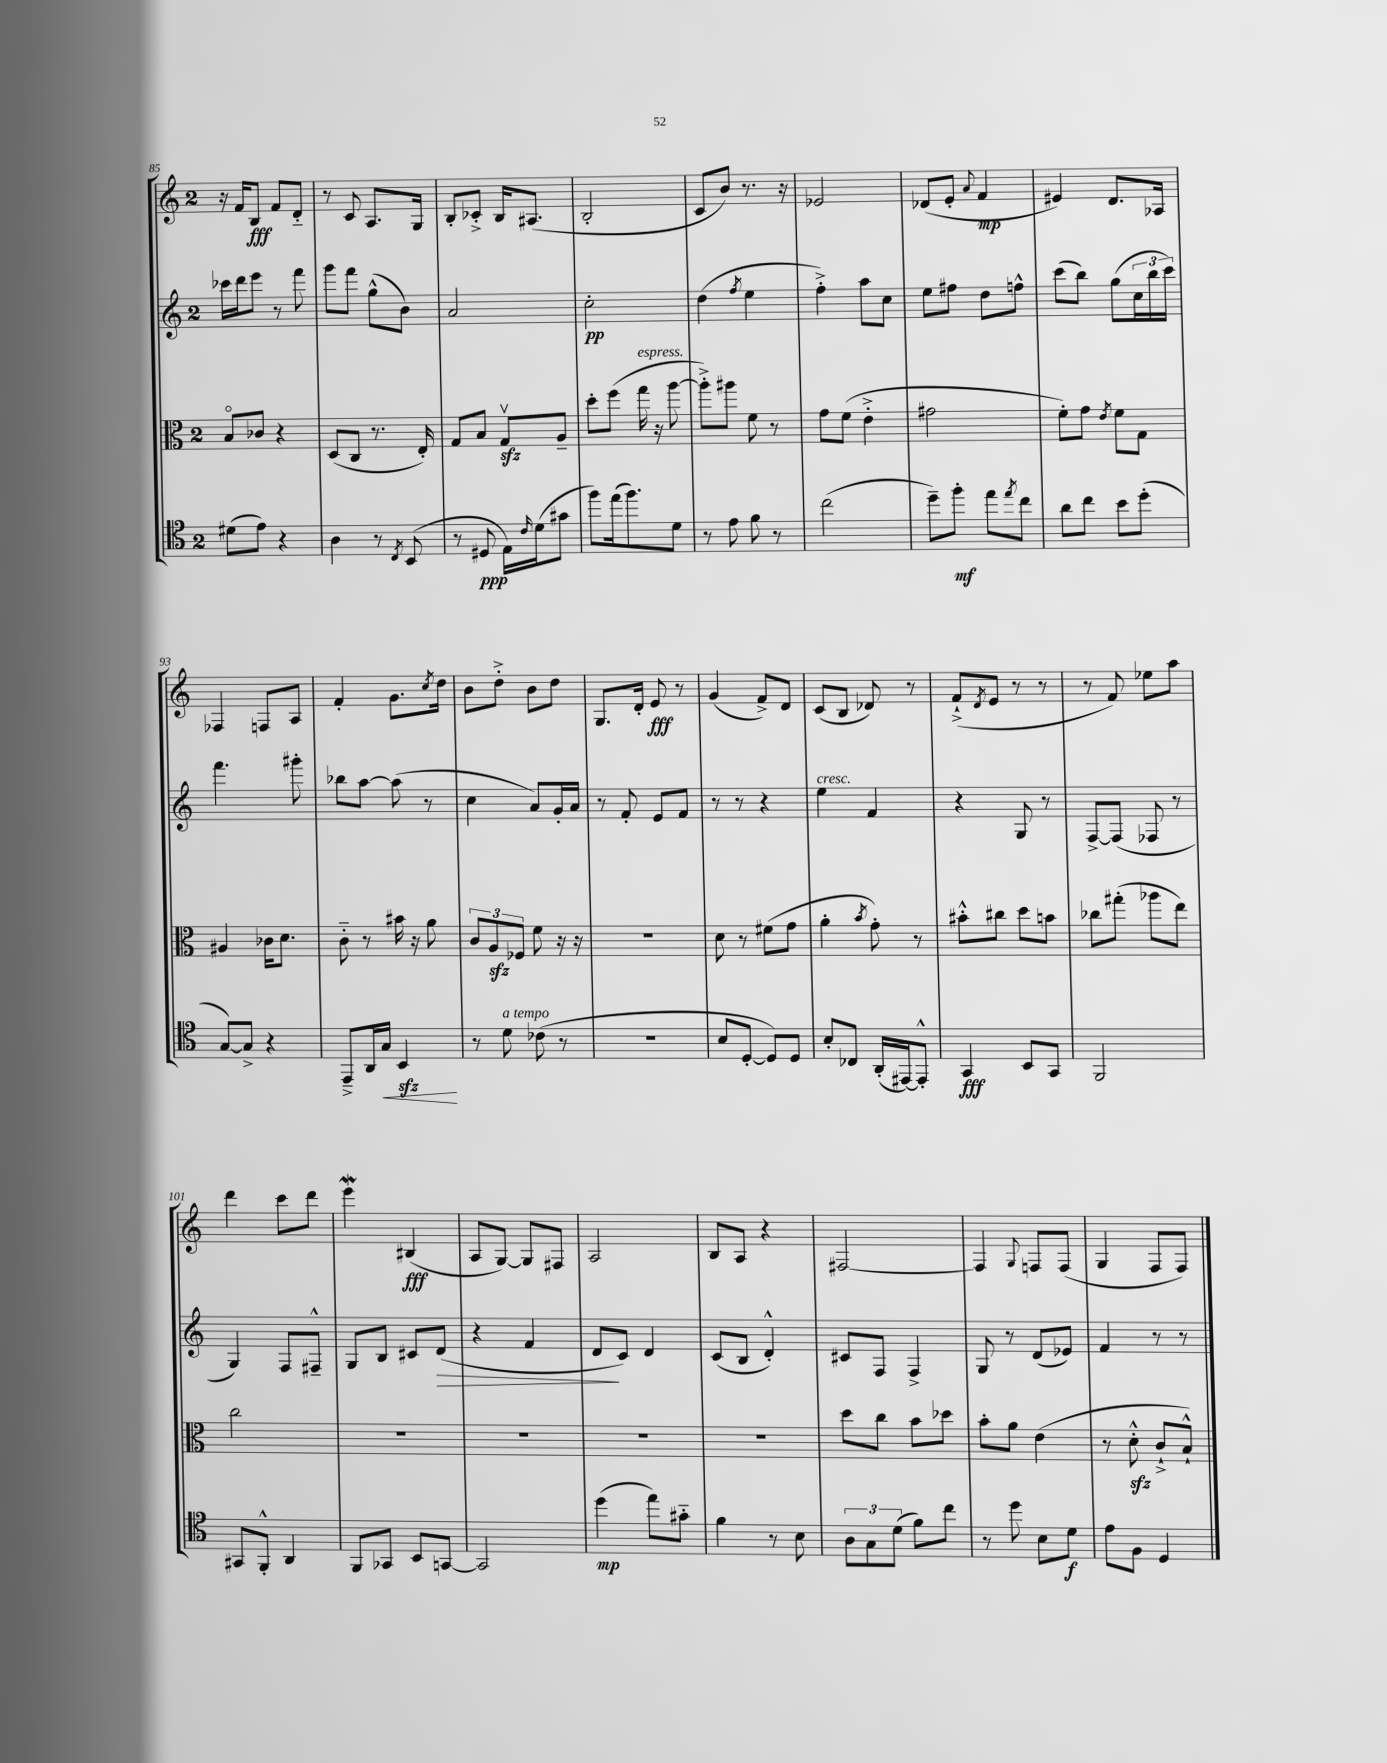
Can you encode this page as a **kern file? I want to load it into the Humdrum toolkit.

**kern	**kern	**kern	**kern
*staff4	*staff3	*staff2	*staff1
*clefC4	*clefC3	*clefG2	*clefG2
*k[]	*k[]	*k[]	*k[]
*M2/4	*M2/4	*M2/4	*M2/4
(8d#\L	8Bo/L	16ccc-\LL	16r
.	.	16ddd\J	16f/LK
8e\J)	8c-/J	8eee\J	8B/J
4r	4r	8r	8f/L
.	.	8fff\	8d'~/J
=	=	=	=
4A\	(8D/L	8ggg\L	8r
.	8C/J	8fff\J	8c/
8r	8.r	(8gg^^\L	8.A/L
8qC/	.	.	.
(8BB/	.	8b\J)	.
.	16E'/)	.	16G/Jk
=	=	=	=
8r	8G/L	2a/	8B'/L
8D#/	8B/J	.	8c-'^/J
16E\LL)	8Gv/L	.	16B/LK
16qqc/	.	.	.
(16d\J	.	.	(8.A#/J
8g#\J	8A~/J	.	.
=	=	=	=
8ff\L)	8dd'\L	2cc'\	2B'/
(16ee\k	(8ff\J	.	.
8.ff\)	.	.	.
.	16gg\	.	.
.	16r	.	.
8d\J	[8aa\	.	.
=	=	=	=
8r	8aa'^\]L)	(4dd\	8c/L
8e\	8aa#\J	.	8b/J)
.	.	8qff/	.
8f\	8f\	4ee\	8.r
8r	8r	.	.
.	.	.	16r
=	=	=	=
(2cc\	8g\L	4ff'^\)	2e-/
.	(8f\J	.	.
.	4e'^\	8aa\L	.
.	.	8cc\J	.
=	=	=	=
8dd~\L)	2g#\	8ee\L	(8d-/L
8ff'\J	.	8ff#\J	8e'/J
.	.	.	8qqa/
8ee\L	.	8dd\L	4f/
8qee/	.	.	.
8cc\J	.	8ff^^\J	.
=	=	=	=
8a\L	8f'\L)	(8ccc\L	4e#/)
8cc\J	8g\J	8bb\J)	.
.	8qe/	.	.
8b\L	8f\L	(8gg\L	8.d/L
(8dd'\J	8G\J	24cc\L	.
.	.	24bb\	.
.	.	.	16A-/Jk
.	.	24ccc\JJ)	.
=	=	=	=
[8G/L)	4A#/	4.fff\	4F-/
8G^/]J	.	.	.
4r	16c-\LK	.	8F/L
.	8.d\J	.	.
.	.	8ggg#'\	8A/J
=	=	=	=
8EE~^/L	8c'~\	8bb-\L	4f'/
16AA/L	8r	[8aa\J	.
16G/JJ	.	.	.
4BB/	16b#\	(8aa\]	8.g\L
.	16r	.	.
.	8a\	8r	.
.	.	.	8qcc/
.	.	.	16dd\Jk
=	=	=	=
8r	12c/L	4cc\	8b\L
.	12A/	.	.
8d\	.	.	8dd'^\J
.	12F-/J	.	.
(8c-\	8f\	8a/L)	8b\L
8r	16r	16g'/L	8dd\J
.	16r	16a/JJ	.
=	=	=	=
2r	2r	8r	8.G/L
.	.	8f'/	.
.	.	.	16d'/Jk
.	.	8e/L	8e/
.	.	8f/J	8r
=	=	=	=
8B/L	8d\	8r	(4g/
[8D'/J	8r	8r	.
8D/]L)	(8f#\L	4r	8f^/L)
8D/J	8g\J	.	8d/J
=	=	=	=
8B'/L	4a'\	4ee\	(8c/L
8C-/J	.	.	8B/J
.	8qb/	.	.
(16AA'/LL	8g'\)	4f/	8d-/)
[16EE#/J)	.	.	.
8EE#'^^/]J	8r	.	8r
=	=	=	=
4GG/	8b#'^^\L	4r	(8f`^/L
.	.	.	8qd/
.	8cc#\J	.	8e/J
8BB/L	8dd\L	8G/	8r
8GG/J	8b\J	8r	8r
=	=	=	=
2FF/	8cc-\L	[8F^/L	8r
.	(8gg#'\J	(8F/]J	8f/)
.	8aa-\L	8F-/	8ee-\L
.	8ee\J)	8r	8aa\J
=	=	=	=
8GG#/L	2cc\	4G/)	4ddd\
8FF'^^/J	.	.	.
4AA/	.	8F/L	8ccc\L
.	.	8F#~^^/J	8ddd\J
=	=	=	=
8FF/L	2r	8G/L	4eee\
8GG-/J	.	8B/J	.
8BB/L	.	8c#/L	(4B#/
[8GG/J	.	(8d/J	.
=	=	=	=
2GG/]	2r	4r	8A/L
.	.	.	[8G/J)
.	.	4f/	8G/]L
.	.	.	8F#/J
=	=	=	=
(4dd\	2r	8d/L	2A/
.	.	8c/J)	.
8ee\L)	.	4d/	.
8g#'~\J	.	.	.
=	=	=	=
4f\	2r	(8c/L	8B/L
.	.	8B/J	8A/J
8r	.	4d'^^/)	4r
8B\	.	.	.
=	=	=	=
12A\L	8dd\L	8c#/L	[2F#/
12G\	.	.	.
.	8cc\J	8F/J	.
(12d\J	.	.	.
8f\L)	8b\L	4F^/	.
8cc\J	8dd-\J	.	.
=	=	=	=
8r	8b'\L	8G/	4F#/]
8dd\	8a\J	8r	.
.	.	.	8qqG/
8B\L	(4e\	(8d/L	8F/L
8d\J	.	8e-/J)	(8F/J
=	=	=	=
8e\L	8r	4f/	4G/
8F\J	8d'^^\	.	.
4D/	8c`^/L	8r	8F/L
.	8B`^^/J)	8r	8F/J)
==	==	==	==
*-	*-	*-	*-
